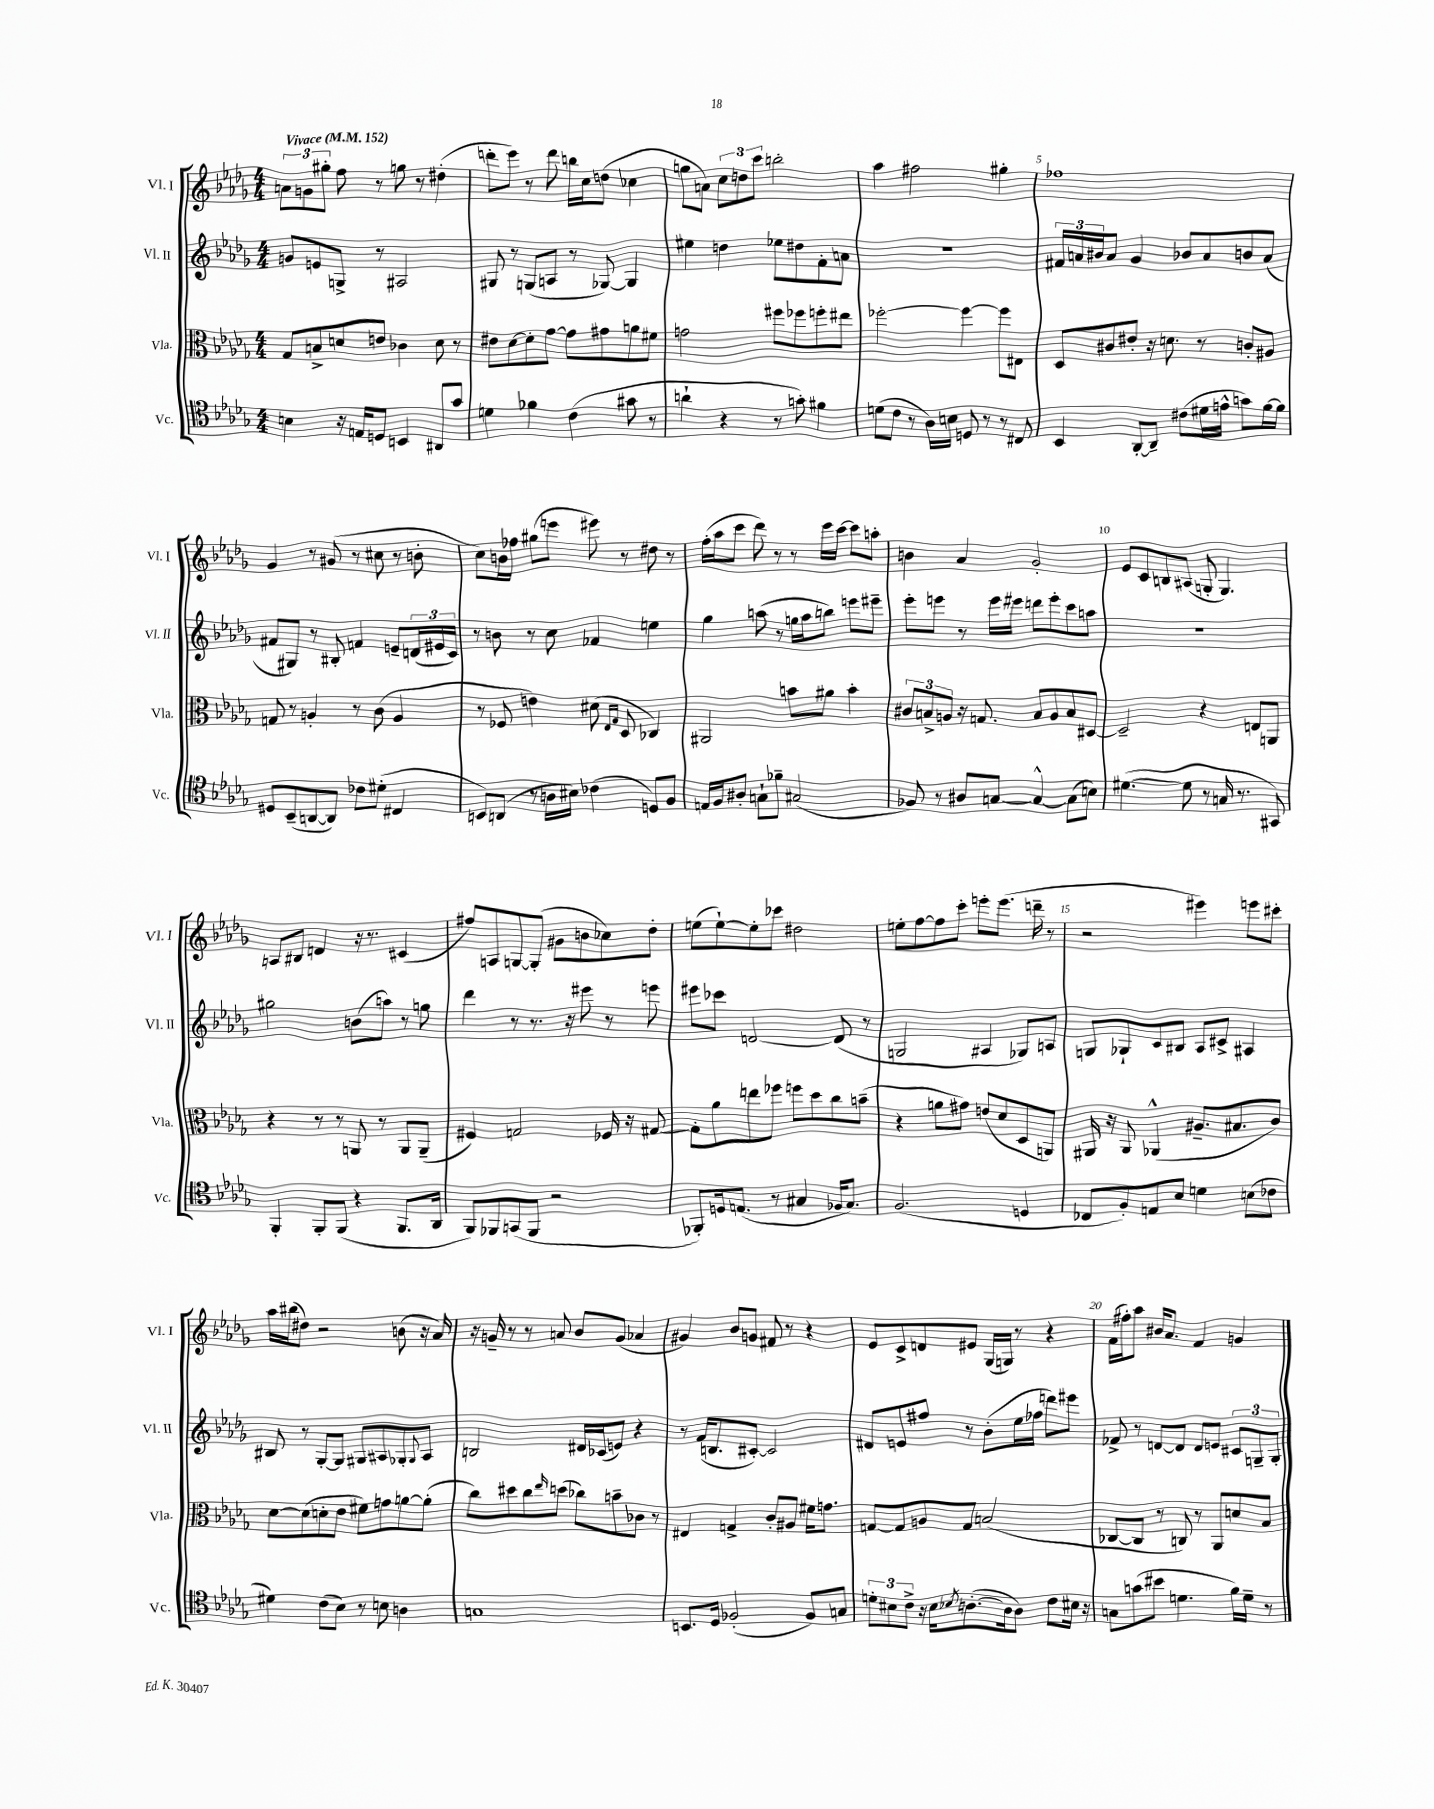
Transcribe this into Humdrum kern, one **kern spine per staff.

**kern	**kern	**kern	**kern
*part4	*part3	*part2	*part1
*staff4	*staff3	*staff2	*staff1
*I"Vc.	*I"Vla.	*I"Vl. II	*I"Vl. I
*I'Vc.	*I'Vla.	*I'Vl. II	*I'Vl. I
*clefC4	*clefC3	*clefG2	*clefG2
*k[b-e-a-d-g-]	*k[b-e-a-d-g-]	*k[b-e-a-d-g-]	*k[b-e-a-d-g-]
*M4/4	*M4/4	*M4/4	*M4/4
*MM152	*MM152	*MM152	*MM152
=1	=1	=1	=1
!	!	!	!LO:TX:a:B:t=Vivace
4Bn\	8G-/L	8gn/L	12an\L
.	.	.	12gn\
.	8Bn^/	8en/	.
.	.	.	12gg#X'\J
16r	8dn/	8Gn^/J	8ff\
16En/KL	.	.	.
8Dn/J	8en/J	8r	8r
4BBn/	4c-X\	2A#X/	8ggn\
.	.	.	8r
8AA#X/L	8d\	.	(4dd#X'\
8g-/J	8r	.	.
=2	=2	=2	=2
4dn\	8e#X\L	8G#X/	8dddn'\L
.	[8d-\	8r	8eee-\J)
4f-X\	8d-'\]	(8Gn/L	8r
.	[8g-\J	8An/J	8ddd\
(4c\	8g-\L]	8r	16bbn\LL
.	.	.	16cc\J
.	8g#X\	[8G-X/)	(8ddn\J
8g#X\	8an\	4G-/]	4cc-X\
8r	8f#X\J	.	.
=3	=3	=3	=3
4an`\	2gn\	4ee#X\	8ggn\L
.	.	.	8an\J)
4r	.	4ddn\	12cc\L
.	.	.	12ddn\
.	.	.	12ccc\J
8r	8ff#X\L	8ee-X\L	2bbn'\
8gn'\)	8ff-X\	8dd#X\	.
4f#X\	8ffn'\	8f'\	.
.	8ee#X\J	8an\J	.
=4	=4	=4	=4
(8dn\L	[2ff-X'\	1r	4aa-\
8c\J	.	.	.
8r	.	.	2ff#X\
16A-\LL)	.	.	.
16Bn\JJ	.	.	.
8Dn/	4ff-\_	.	.
8r	.	.	.
8r	8ff-\L]	.	4gg#X'\
8C#X/	8E#X\J	.	.
=5	=5	=5	=5
4BB-/	8D-/L	24f#X/LL	1ff-X
.	.	24an/	.
.	.	24b#X/J	.
.	8c#X/	8a/J	.
[8AA-'/L	8e#X'/J	4g-/	.
8AA-~/J]	16r	.	.
.	8.dn\	.	.
(8c#X\L	.	8b-X/L	.
16d#X\L	8r	8a/	.
16en^^\JJ	.	.	.
8gn\L)	8cn'/L	8bn/	.
[16f\L	8A#X/J	(8a/J	.
16f\JJ]	.	.	.
!!LO:LB:g=z
=6	=6	=6	=6
8D#X/L	8Gn/	8f#X/L	4g-/
(8BB-~/	8r	8G#X/J)	.
[8AAn/	4An'/	8r	8r
8AA/J])	.	8B#X'/	(8g#X/
8c-X\L	8r	4fn/	8r
(8d#X'\J	(8c\	.	8cc#X\
4C#X/	4A/	8en~/L	8r
.	.	(24dn/L	8bn'\
.	.	24e#X/	.
.	.	24c/JJ)	.
=7	=7	=7	=7
8BBn/L)	8r	8r	8cc\L)
(8AAn/J	8F-X/	8bn\	16bn\L
.	.	.	16ff-X\JJ
8r	4en\)	8r	(8gg#X\L
16An\LL	.	8cc\	8eeen\J
16B#X\JJ)	.	.	.
(4c-X\	(8d#X\	4f-X/	8eee#X\)
.	16qqE-/LL	.	.
.	16qqG-/JJ	.	.
.	8D-/	.	8r
8Dn/L)	4C-X/)	4een\	8dd#X\
8F/J	.	.	8r
=8	=8	=8	=8
16En/LL	2AA#X/	4gg-\	(16ff'\LL
16F/J	.	.	16aa-\J
8A#X'/J	.	.	8ccc\J
8Gn`\L	.	(8aan\	8ddd-\)
8f-X~\J	.	8r	8r
(2G#X/	8bn\L	16ggn\LL	8r
.	.	16aa\J	.
.	8a#X\J	8bbn\J)	16eee-\LL
.	.	.	[16ccc\JJ
.	4b'\	8eeen\L	8ccc\L]
.	.	8eee#X~\J	8aan'\J
=9	=9	=9	=9
8F-X/)	12c#X/L	8eee-'\L	4bn\
.	12Bn^/	.	.
8r	.	8eeen\J	.
.	12An/J	.	.
8A#X/L	16r	8r	4a-/
.	8.Gn/	.	.
[8Gn/J	.	16eee\LL	.
.	.	16eee#X\JJ	.
4G^^/_	8B/L	8dddn\L	2g-'/
.	8A/	8eee#'\	.
(8G\L]	8B/	8ccc\	.
8Bn\J)	[8D#X/J	8aan\J	.
=10	=10	=10	=10
([4.d#X\	2D#~/]	1r	8e-/L
.	.	.	8c/
.	.	.	8Bn/
8d#\]	.	.	(8A#X/J
8r	4r	.	8Gn'/
16Gn/	.	.	4.G/)
8.r	.	.	.
.	8En/L	.	.
8GG#X/)	8AAn/J	.	.
!!LO:LB:g=z
=11	=11	=11	=11
4FF'/	4r	2gg#X\	8An/L
.	.	.	8B#X/J
8FF'/L	8r	.	4dn/
(8FF/J	8r	.	.
4r	8AAn/	(8bn\L	16r
.	.	.	8.r
.	8r	8aan\J)	.
8.FF/L	8AA/L	8r	(4c#X/
.	(8AA~/J	8ggn\	.
16AA-/Jk	.	.	.
=12	=12	=12	=12
8FF/L)	4F#X/)	4ddd-\	8ff#X/L)
8FF-X/	.	.	8An/
(8GGn/	2Gn/	8r	[8Gn/
8FF-/J	.	8.r	(8G'/J]
2r	.	.	8g#X\L
.	.	16r	.
.	.	8eee#X\	8bn\
.	16F-X/	8r	8cc-X\)
.	16r	.	.
.	[8G#X/	8eeen\	8dd-'\J
=13	=13	=13	=13
8FF-X'/L)	8G#'\L]	8eee#X\L	(8een\L
16Dn/k	8a-\	8ccc-X\J	[8ee`\)
(8.En/J	.	.	.
.	8een\	[2dn/	8ee'\]
8r	8ff-X\J	.	8ccc-X\J
4G#X/	8ffn\L	.	2dd#X\
.	8dd-\	.	.
16F-X/KL	8cc\	(8d/]	.
8.G#/J)	.	.	.
.	(8bn~\J	8r	.
=14	=14	=14	=14
(2.F/	4r	2Gn/	8een'\L
.	.	.	[8ff\
.	8an\L	.	8ff\]
.	8g#X\J)	.	8ccc'\J
.	(8en/L	4A#X/	8eeen'\L
.	8d-/	.	(8.eee\J
4Dn/	8D-/	8G-X/L)	.
.	.	.	16dddn~\
.	8AAn/J)	8An/J	8r
=15	=15	=15	=15
8C-X/L	16AA#X/	8Gn/L	2r
.	16r	.	.
8F'/)	8AA#/	8G-X`/	.
8En/	(4AA-X^^/	8c/	.
8B-/J	.	8B#X/J	.
4dn\	8.A#X~/L	8A-/L	4eee#X\)
.	.	8c#X^/J	.
.	8.B#X/	.	.
(8Bn\L	.	4A#X/	8eeen\L
8c-X\J	8c/J)	.	8ccc#X'\J
!!LO:LB:g=z
=16	=16	=16	=16
4d#X\)	[8d-\L	8B#X/	16aa-\LL
.	.	.	(16bb#X\J
.	(8d-\]	8r	8dd#X\J)
(8c\L	8dn'\	[8G-'/L	2r
8B-\J)	8e-\J	8G-/J]	.
8r	8f#X\L)	8G#X/L	.
8Bn\	8gn\	8A#X/	.
4An\	[8an\	8G-X'/	(8bn\
.	.	8qqG-/	.
.	(8a'\J]	8A#/J	16r
.	.	.	16a-/)
=17	=17	=17	=17
1Gn	8cc\L)	2Bn/	16r
.	.	.	16gn~/
.	8dd#X\	.	8r
.	8cc\	.	8r
.	16qqee-/	.	.
.	(8ddn\J	.	8an/
.	8cc-X\L)	16d#X/LL	8b-/L
.	.	(16c-X/J	.
.	8bn~\	8en/J)	(8g/J
.	8c-X\J	4r	4a-X/
.	8r	.	.
=18	=18	=18	=18
8.BBn/L	4E#X/	8r	4g#X/)
.	.	(16f/KL	.
16D-/Jk	.	8.Bn/	.
(2F-X'/	4Gn^/	.	8b-/L
.	.	[8c#X'/J)	8gn/J
.	8c'/L	2c#/]	8f#X/
.	8A#X/J	.	8r
8F-/L)	16f#X\KL	.	4r
.	8.gn\J	.	.
8Gn/J	.	.	.
=19	=19	=19	=19
12dn'\L	[8Gn/L	8d#X/L	8e-/L
12B#X\	.	.	.
.	8G/]	8en/	8c^/
12c^\J	.	.	.
16r	8An/	8ff#X/J	8dn/
16B#\KL	.	.	.
8qB-X/	.	.	.
([8.An'\	8G/J	8r	8e#X/J
.	(2Bn/	(8b-'\L	(16G-/LL
16A\k]	.	.	16Gn/JJ)
8A\J)	.	16ee-\L	8r
.	.	16ff-X\JJ	.
8c\L	.	8dddn\L)	4r
16B#X\Jk	.	8eee#X\J	.
16r	.	.	.
=20	=20	=20	=20
8Gn\L	[8C-X/L	8f-X^/	(16f\LL
.	.	.	16ff#X'\J)
(8gn\	8C-/J]	8r	8aa-\J
8b#X\J	8r	[8dn/L	16b#X/KL
.	.	.	8.a-/J
4.dn\	8Cn/)	8d/J]	.
.	8r	8d/L	4f/
.	8AA-/L	8en/J	.
16f\LL)	8dn/	12c#X/L	4gn/
16d~\JJ	.	.	.
.	.	12Gn~/	.
8r	8B-/J	.	.
.	.	12G'/J	.
==	==	==	==
*-	*-	*-	*-
